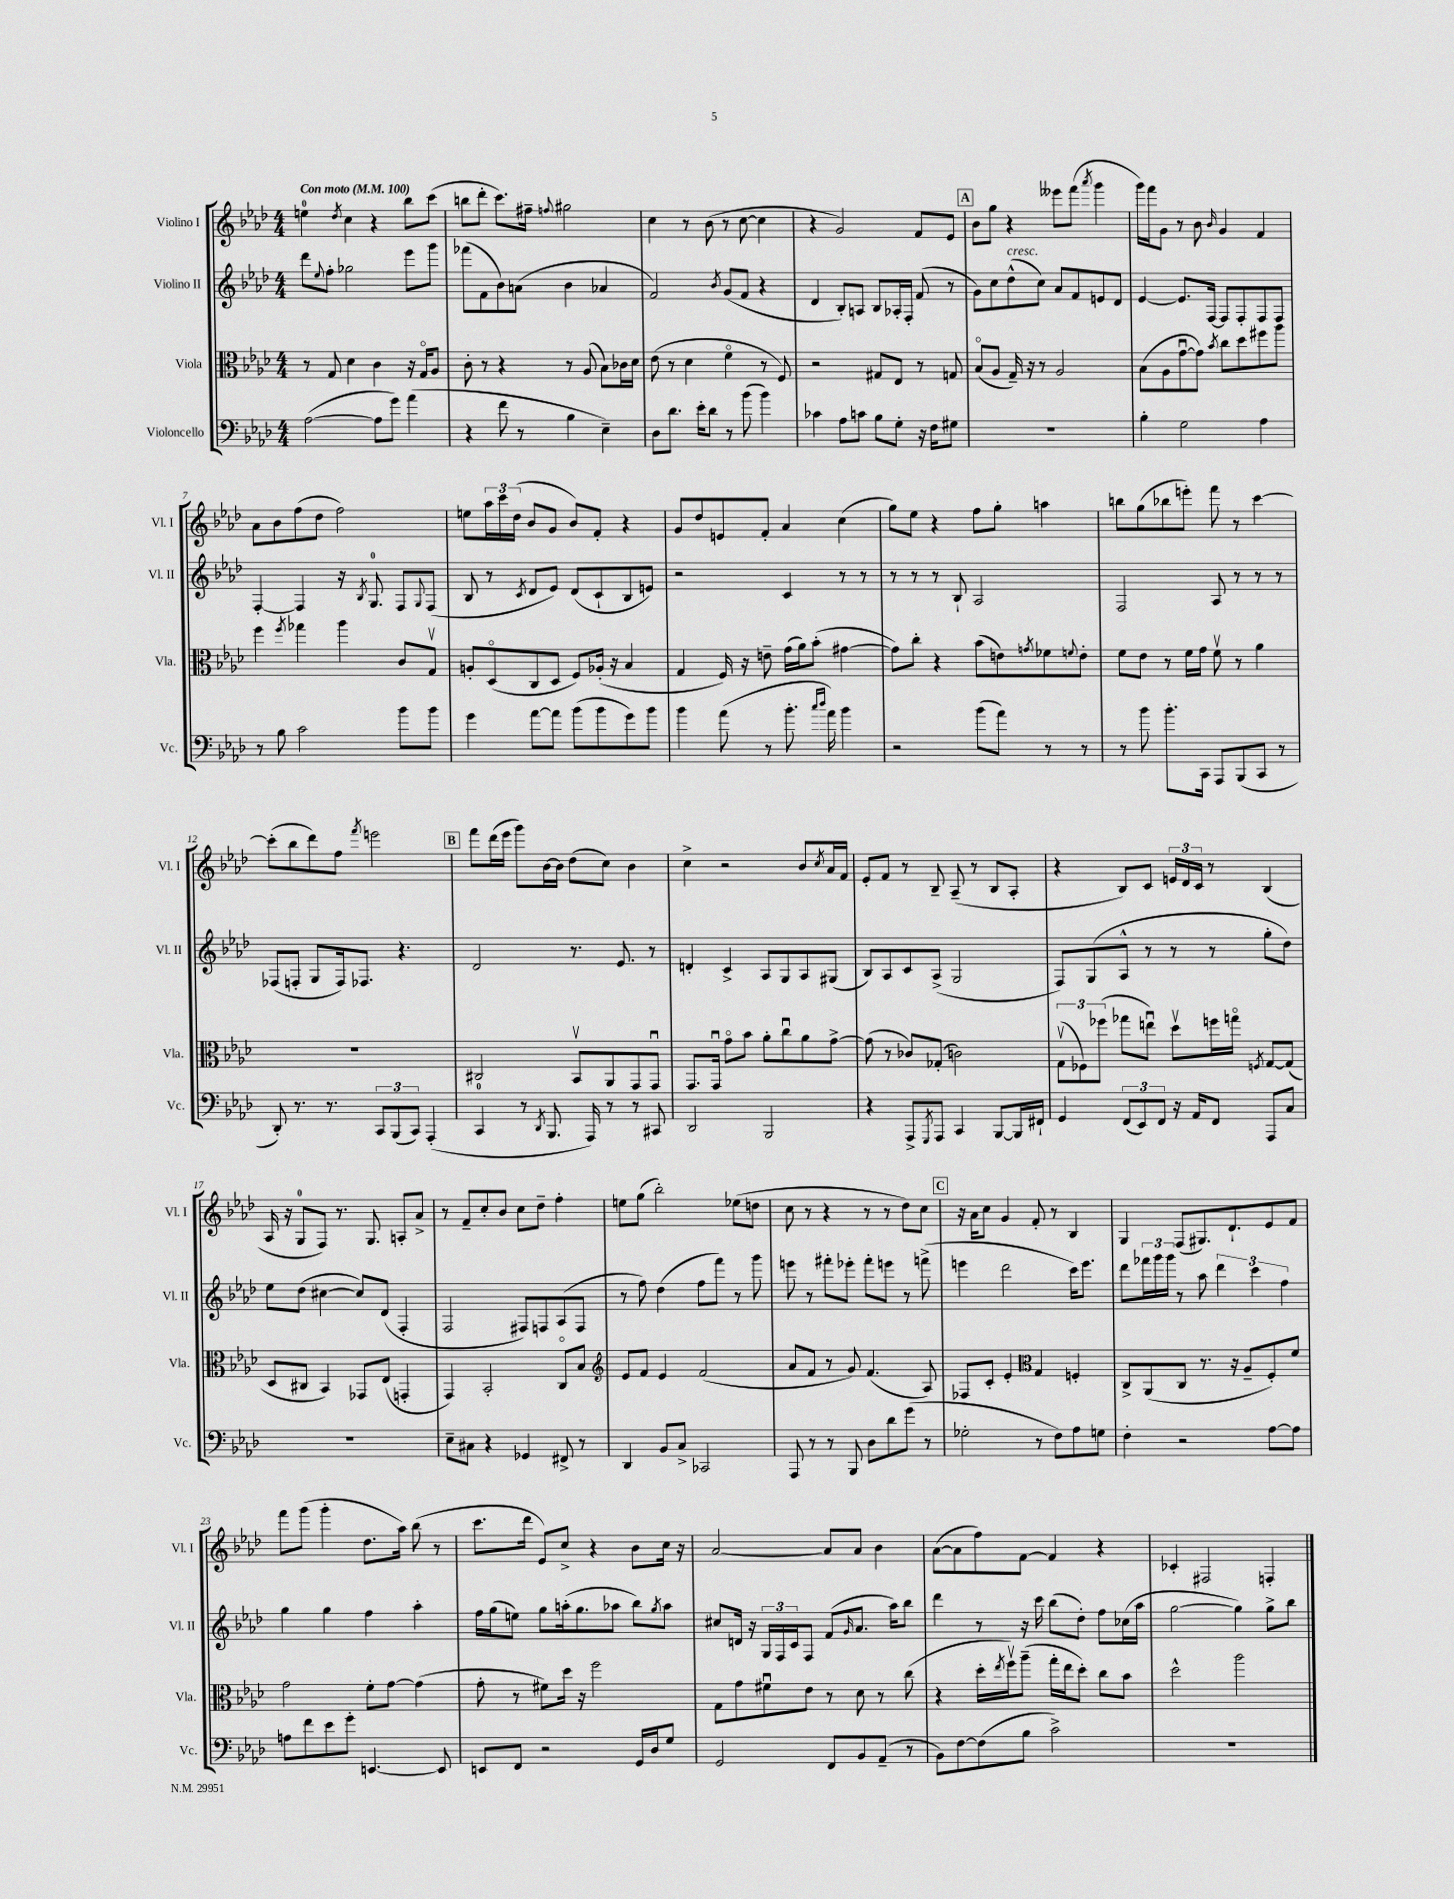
<<
\new StaffGroup <<
\new Staff = "s0" \with { instrumentName = "Violino I" shortInstrumentName = "Vl. I" } {
    \clef treble \key aes \major \numericTimeSignature \time 4/4 \tempo "Con moto" 4 = 100
    e''4-0 \acciaccatura { des''8 } c''4 r4 bes''8 c'''8( |
    b''8 des'''8-. c'''8.) fis''16-- \appoggiatura { f''8 } gis''2 |
    c''4 r8 bes'8( r8 c''8~ c''4 |
    r4 g'2) f'8 ees'8 |
    \mark \markup { \box "A" } bes'8 g''8 r4 eeses'''8 f'''8( \acciaccatura { aes'''8 } g'''4 |
    g'''16) f'''16 g'8 r8 bes'8 \grace { bes'16 } g'4 f'4 |
    aes'8 bes'8 f''8( des''8 f''2) |
    e''8 \tuplet 3/2 { aes''16 c'''16 des''16( } bes'8 g'8 bes'8) f'8-. r4 |
    g'8 des''8 e'8 f'8-. aes'4 c''4( |
    g''8) ees''8 r4 f''8 g''8-. a''4 |
    b''8 g''8( bes''8 e'''8-.) f'''8 r8 c'''4~ |
    c'''8-.( bes''8 des'''8) f''8 \acciaccatura { f'''8 } e'''2 |
    \mark \markup { \box "B" } f'''8 des'''16( ees'''16 g'''8) bes'16~ bes'16 des''8( c''8) bes'4 |
    c''4-> r2 bes'8 \acciaccatura { c''8 } aes'16 f'16 |
    ees'8-. f'8 r8 bes8-- aes8--( r8 bes8 aes8-. |
    r4 bes8) c'8 \tuplet 3/2 { e'16 des'16 c'16 } r8 bes4( |
    aes16 r16 g8-0 f8) r8. g8. a8-. aes'8-> |
    r8 f'8-- c''8-. bes'8 c''8 des''8-- f''4-. |
    e''8 g''8( bes''2-.) ees''8( d''8 |
    c''8 r8 r4 r8 r8 des''8) c''8 |
    \mark \markup { \box "C" } r16 aes'16 c''8 g'4 f'8-. r8 bes4 |
    g4 f8( gis8.) des'8.-! ees'8 f'8 |
    f'''8 g'''8( g'''4-. des''8. aes''16) bes''8( r8 |
    c'''8. des'''16 ees'8) c''8-> r4 bes'8 c''16 r16 |
    aes'2~ aes'8 aes'8 bes'4 |
    aes'8~( aes'8 f''8) f'8~ f'4 r4 |
    ces'4-. fis2 f4-. \bar "|." |
}
\new Staff = "s1" \with { instrumentName = "Violino II" shortInstrumentName = "Vl. II" } {
    \clef treble \key aes \major \numericTimeSignature \time 4/4
    des'''8 \appoggiatura { ees''8 } f''8-. ges''2 ees'''8 g'''8 |
    fes'''8( f'8 bes'8) a'8( bes'4 aes'4 |
    f'2) \acciaccatura { bes'8 } g'8( f'8 r4 |
    des'4 bes8-.) a8 bes8 aes16-. f16-. f'8( r8 |
    \mark \markup { \box "A" } g'8) c''8 des''8-^^\markup { \italic "cresc." }( c''8) aes'8 f'8 e'8 des'8 |
    ees'4~ ees'8. f16~ f8 f8-. f8 f8 |
    f4~-. f4 r16 \acciaccatura { bes8 } g8.-0 f8 \appoggiatura { g8 } f8( |
    bes8 r8 \acciaccatura { c'8 } des'8 ees'8) des'8( c'8-! bes8 e'8) |
    r2 c'4 r8 r8 |
    r8 r8 r8 bes8-! aes2 |
    f2 aes8 r8 r8 r8 |
    fes8( f8-. g8 f16) fes8. r4. |
    \mark \markup { \box "B" } des'2 r8. ees'8. r8 |
    d'4-. c'4-> aes8 g8 aes8 gis8( |
    bes8) aes8 c'8 aes8->( g2 |
    f8) g8( aes8-^ r8 r8 r8 g''8-. des''8) |
    ees''8 des''8( cis''4~ cis''8) des'8( f4-. |
    f2 fis8) f8 aes8( f8 |
    r8 f''8) des''4( f''8 f'''8) r8 g'''8 |
    e'''8 r8 fis'''8-. ees'''8-. fis'''8-. e'''8 r8 f'''8->( |
    \mark \markup { \box "C" } e'''4 des'''2 c'''16) e'''8. |
    des'''8 \tuplet 3/2 { fes'''16 g'''16 g'''16 } r8 aes''8 \tuplet 3/2 { des'''4 c'''4 f''4 } |
    g''4 g''4 f''4 aes''4-. |
    f''16 g''16( e''8) g''8 a''16-.( g''8. aes''8 bes''8) \acciaccatura { g''8 } aes''8 |
    cis''8 d'16 r16 \tuplet 3/2 { g16 f16 c'16 } f8 f'8( \grace { g'16 } aes'8. aes''16) bes''8 |
    des'''4 r8 r16 c'''16 bes''8( des''8-.) f''8 ces''16( aes''16 |
    g''2~ g''4) g''8-> bes''8 \bar "|." |
}
\new Staff = "s2" \with { instrumentName = "Viola" shortInstrumentName = "Vla." } {
    \clef alto \key aes \major \numericTimeSignature \time 4/4
    r8 g8 des'4 c'4 r16 g16\flageolet aes8 |
    c'8-. r8 r4 r8 aes8( bes8) ces'16 des'16 |
    ees'8( r8 des'4 f'4\flageolet r8 f8) |
    r2 gis8 ees8 r8 g8 |
    \mark \markup { \box "A" } bes8\flageolet( aes8 g16--) r16 r8 aes2 |
    bes8( aes8 g'8~\downbow g'8) \acciaccatura { bes'8 } c''8 des''8 fis''8 aes''8 |
    f''4 \acciaccatura { f''8 } ges''4 aes''4 c'8 g8\upbow |
    a8-. des8\flageolet( c8 des8 f8) aes16-.( r16 bes4 |
    g4 f16) r16 e'8-- g'16( aes'16) bes'8-.( gis'4~ |
    gis'8) c''8-. r4 bes'8( e'8) \acciaccatura { g'8 } fes'8 \appoggiatura { f'8 } e'8-. |
    f'8 ees'8 r8 f'16 g'16 f'8\upbow r8 aes'4 |
    R1 |
    \mark \markup { \box "B" } cis2 bes,8\upbow aes,8 g,8 g,8\downbow |
    g,8. g,16\downbow g'8\flageolet bes'8 aes'8-. c''8\downbow aes'8 g'8~-> |
    g'8( r8 ces'8) ges8-.( c'2) |
    \tuplet 3/2 { g8\upbow( fes8) fes''8( } ges''8 e''8\downbow) des''8\upbow f''16 g''16\flageolet \acciaccatura { f8 } g8~ g8( |
    des8 cis8 bes,4) ges,8 ees8( g,4-. |
    g,4) bes,2-. c8\flageolet bes8 |
    \clef treble ees'8 f'8 ees'4 f'2( |
    aes'8 f'8 r8 g'8) f'4.( aes8) |
    \mark \markup { \box "C" } fes8 c'8-. ees'4-. \clef alto g4 f4-. |
    c8-> aes,8( c8 r8. r16 aes8-- f8-.) f'8 |
    g'2 f'8-. g'8~ g'4( |
    g'8-. r8 fis'8) des''16 r16 f''2 |
    g8 g'8 fis'8\downbow ees'8 r8 des'8 r8 c''8( |
    r4 des''16-. \acciaccatura { ees''8 } f''16\upbow) aes''8--( g''16-. ees''16 des''8-.) c''8 bes'8 |
    des''2-^ aes''2 \bar "|." |
}
\new Staff = "s3" \with { instrumentName = "Violoncello" shortInstrumentName = "Vc." } {
    \clef bass \key aes \major \numericTimeSignature \time 4/4
    aes2~( aes8 g'8) aes'4( |
    r4 f'8 r8 bes4 ees4--) |
    des8 des'8. ees'16-. des'8 r8 bes'8( bes'4) |
    ces'4 aes8 c'8 bes8 g8-. r16 f16 gis8 |
    \mark \markup { \box "A" } R1 |
    bes4-. g2 aes4 |
    r8 bes8 c'2 bes'8 bes'8 |
    g'4 aes'8~ aes'8 bes'8( bes'8 g'8) bes'8 |
    bes'4 aes'8( r8 bes'8.-. \grace { c''16 des''16 } aes'16) bes'4 |
    r2 bes'8( aes'8) r8 r8 |
    r8 bes'8 bes'8.-. c,16 aes,,8 bes,,8( c,8 r8 |
    des,8-.) r8. r8. \tuplet 3/2 { c,8 bes,,8( c,8) } aes,,4-.( |
    \mark \markup { \box "B" } c,4-0 r8 \acciaccatura { des,8 } bes,,8. aes,,16) r8 r8 cis,8 |
    des,2 bes,,2 |
    r4 aes,,8-> \acciaccatura { g,,8 } aes,,8 c,4 bes,,8~ bes,,16 fis,16-! |
    g,4 \tuplet 3/2 { f,8( ees,8) f,8 } r16 aes,16 f,8 aes,,8 c8 |
    R1 |
    ees8-- cis8 r4 ges,4 fis,8-> r8 |
    des,4 bes,8 c8-> ces,2 |
    aes,,8 r8 r8 bes,,8 des8 des'8 g'8( r8 |
    \mark \markup { \box "C" } ges2-. r8 f8) aes8 g8 |
    f4-. r2 aes8~ aes8 |
    a8 f'8 ees'8 g'8-. e,4.~ e,8 |
    e,8 f,8 r2 g,16 des16 g8 |
    g,2 f,8 bes,8 aes,8--( r8 |
    bes,8) f8~ f8( bes8 c'2->) |
    R1 \bar "|." |
}
>>
>>
